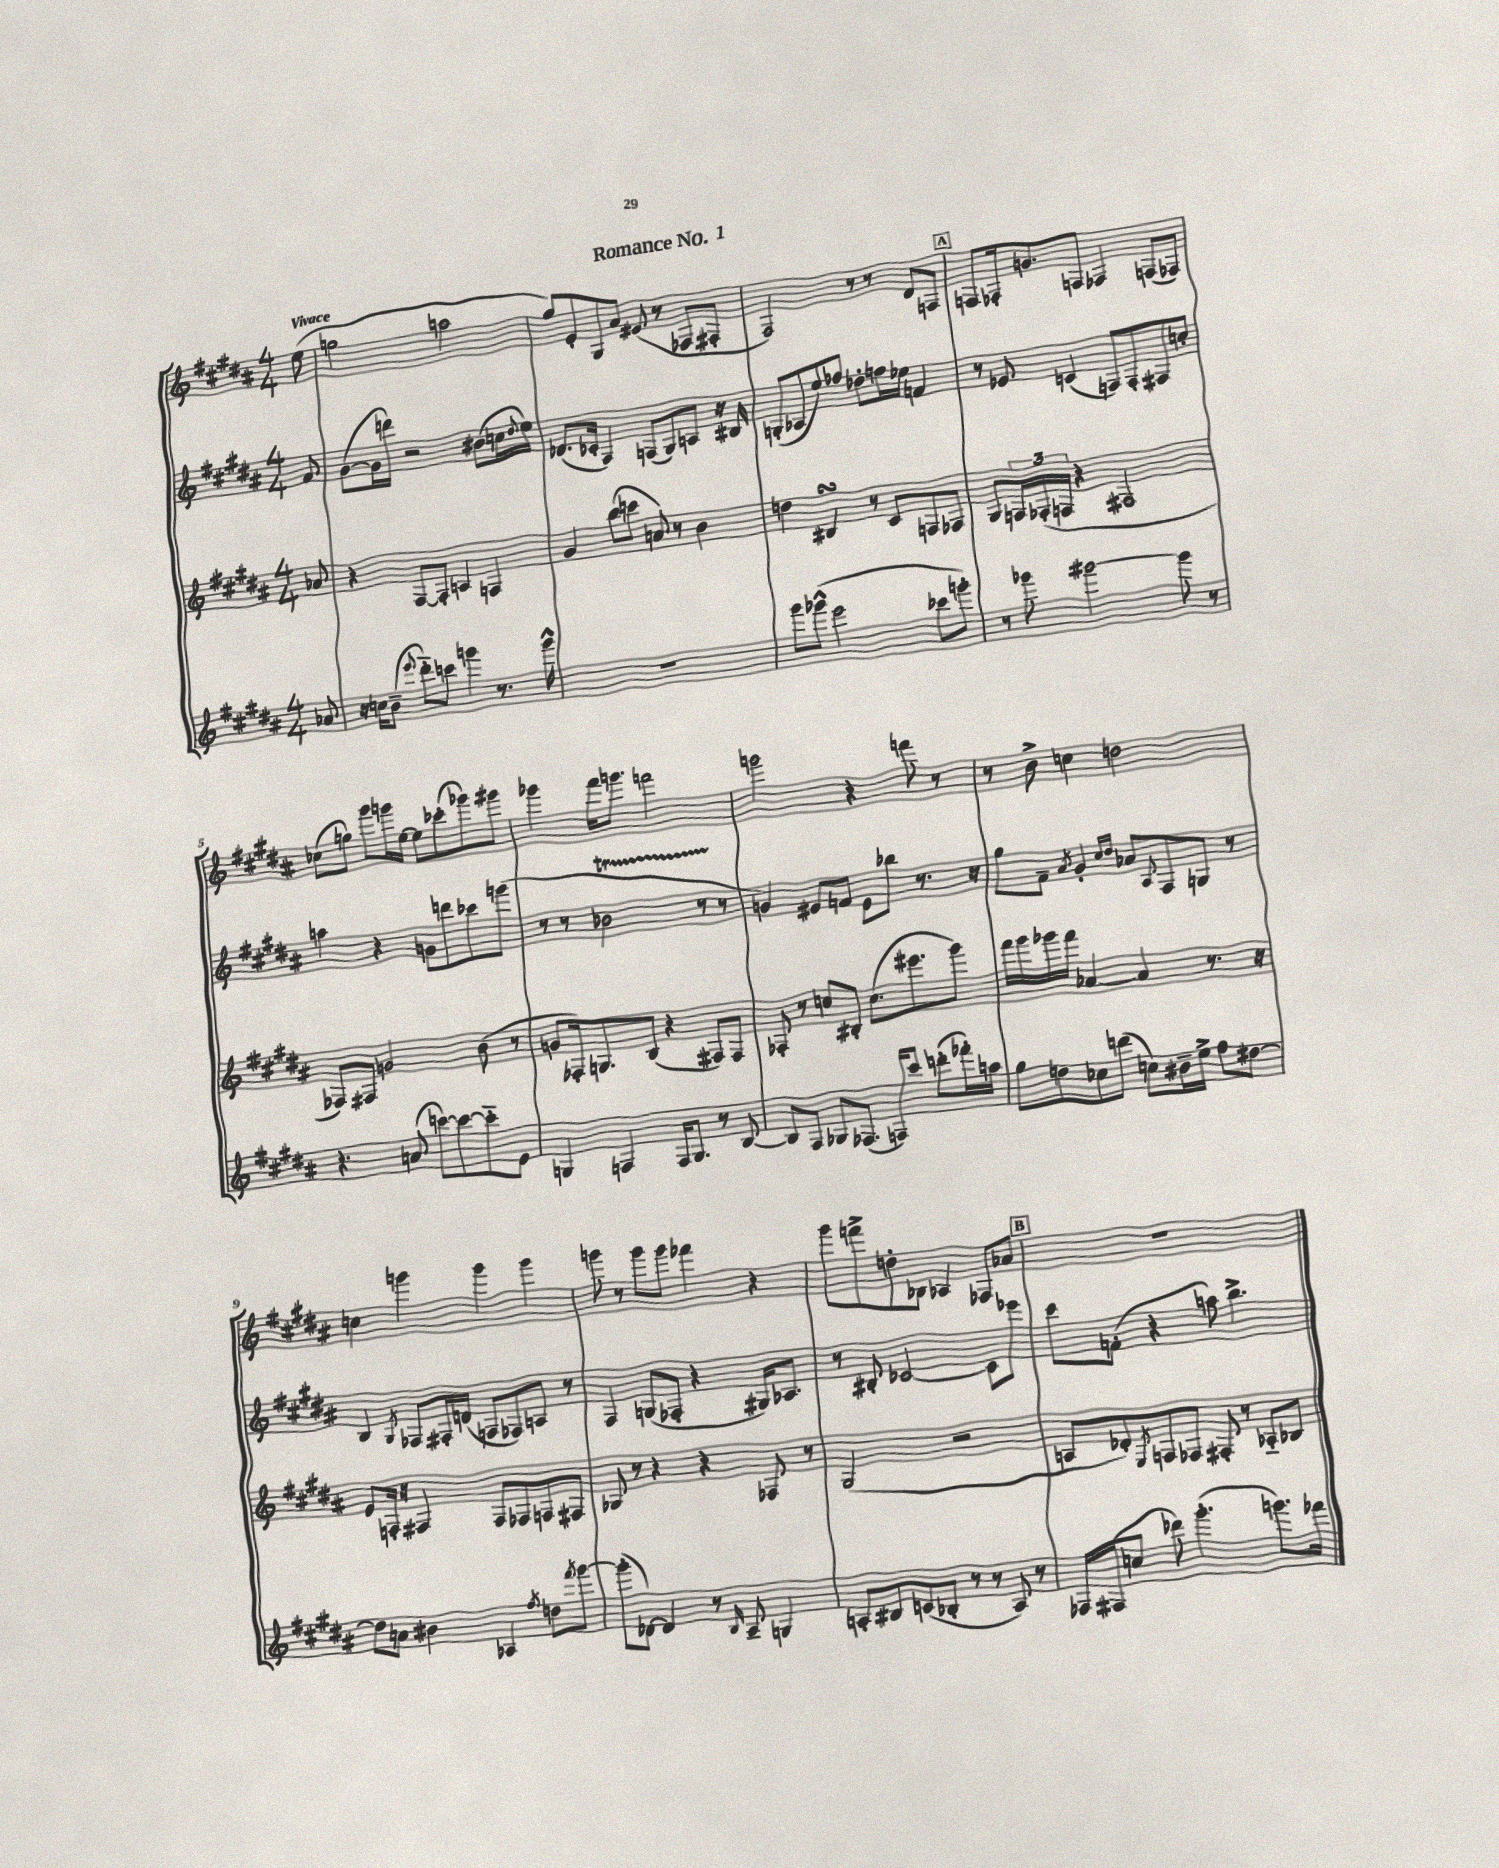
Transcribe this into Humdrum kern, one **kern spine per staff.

**kern	**kern	**kern	**kern
*staff4	*staff3	*staff2	*staff1
*clefG2	*clefG2	*clefG2	*clefG2
*k[f#c#g#d#a#]	*k[f#c#g#d#a#]	*k[f#c#g#d#a#]	*k[f#c#g#d#a#]
*M4/4	*M4/4	*M4/4	*M4/4
8a-	8a-	8f#	(8ee
=	=	=	=
16r	4r	([8g#	2gg
16cc	.	.	.
(8b~	.	16g#]	.
.	.	16ddd)	.
8qqeee	.	.	.
8ddd#'~)	[8F#	2r	.
8ccc	8F#']	.	.
4ggg	4A	.	2aa
8.r	4F	(8b#	.
.	.	16cc	.
.	.	8qqdd#	.
16ggg^^	.	16ee)	.
=	=	=	=
1r	4g#	(8.d-	8gg#)
.	.	.	8e'
.	.	16c-'	.
.	(8bb	4F#)	8G#
.	8ccc	.	8a#
.	8a)	(8F	(8e#
.	8r	8G#)	8r
.	4b	8A	8F-
.	.	16r	8F#'
.	.	16B#	.
=	=	=	=
8ggg#	4dd	(8G'	2F#)
(8ggg-^^	.	8A-	.
2eee	4B#	8ee)	.
.	.	8ff-	.
.	8r	8dd-'	8r
.	8c#	16ff	8r
.	.	16ee-	.
8ccc-	8F	4f	8d#
8ggg')	8F-	.	8F
=	=	=	=
8r	8G#	8r	8F
8ggg-	24F	8e-	16F-'
.	(24F-'	.	.
.	.	.	8.g
.	24F	.	.
[2ggg#	4r	(4c	.
.	.	.	8F
.	2F#	8F)	4F-
.	.	8F'	.
8ggg#]	.	8F#	(8F
8r	.	8cc'	8F-)
=	=	=	=
4.r	8F-)	4aa	(8cc-
.	8F#	.	8gg)
.	2g	4r	8ggg#
(8a	.	.	16ggg
.	.	.	[16ee
[8ccc)	.	8g	8ee]
8ccc_	.	8ddd	(8ccc-'
8ccc'~]	(8b	8ccc-	8ggg-)
8e	8r	(8ggg	8ggg#
=	=	=	=
4G	8g	8r	4ggg-
.	16F-')	8r	.
.	8.G	.	.
4F	.	2b-	16fff#
.	.	.	8.ggg
.	(8B	.	.
16F	4r	.	2fff
8.G	.	.	.
8r	8F#)	8r	.
[8B	8F#	8r	.
=	=	=	=
8B]	8F-'	4g)	2ggg
8F#	8r	.	.
8G-	8cc	8e#	.
(8.F-	8B#'	8f	.
.	(8.cc	8e#	4r
16F)	.	.	.
8ccc#	.	8bb-	.
.	8.eee#	.	.
(8ddd'	.	8.r	8fff
16fff-')	8ggg#)	.	8r
16aa	.	16r	.
=	=	=	=
8gg#	16fff#	8gg#	8r
.	16ggg#	.	.
8dd	16ggg-	8f#~	8b^
.	16fff#	.	.
.	.	8qa#	.
8cc-	[4a-	4g#'	4cc
(8ddd	.	.	.
.	.	16qqcc#	.
.	.	16qqdd#	.
8cc)	4a-]	8a-	2dd
.	.	8qqA#	.
16b#~	.	8F#	.
16ee^	.	.	.
8ff#	8.r	8G	.
[8dd#	.	8r	.
.	16r	.	.
=	=	=	=
8dd#]	8e	4B	4cc
8a	16F'	.	.
.	16r	.	.
.	.	8qG#	.
4b#	4F#	8F-	4ggg
.	.	16F#'	.
.	.	(16d	.
4A-	8F#	8F	4ggg
.	8F-	8F-)	.
8qff#	.	.	.
8dd	8F	8A	4ggg
8qfff#	.	.	.
[8ggg#	8F#	8r	.
=	=	=	=
(8ggg#']	8G-	4F#	8ggg
[8d-)	8r	.	8r
4d-]	4r	(8G	8ggg
.	.	8F-'	8ggg
8r	4r	4r	4fff-
16qqB	.	.	.
8A#~	.	.	.
4G	8F-	16G#)	4r
.	.	8.A-	.
.	8r	.	.
=	=	=	=
8A'	(2G#	8r	8ggg#
8B#	.	8B#'	8fff^
(8c	.	[2c-	8dd'
8B-'	.	.	8B-
8r	2r	.	4A-
8r	.	.	.
8A)	.	8c-]	8F-
8r	.	8eee-	8a-
=	=	=	=
16F-	8A	8ccc#	1r
(16F#	.	.	.
8cc	8d-')	(8f'	.
.	8qE	.	.
8ddd-)	8F	4r	.
(4.ggg#'	8F-	.	.
.	8F#'	8aa)	.
.	8r	4.bb^	.
8.ggg)	8A-'~	.	.
.	8B-	.	.
16fff-	.	.	.
==	==	==	==
*-	*-	*-	*-
